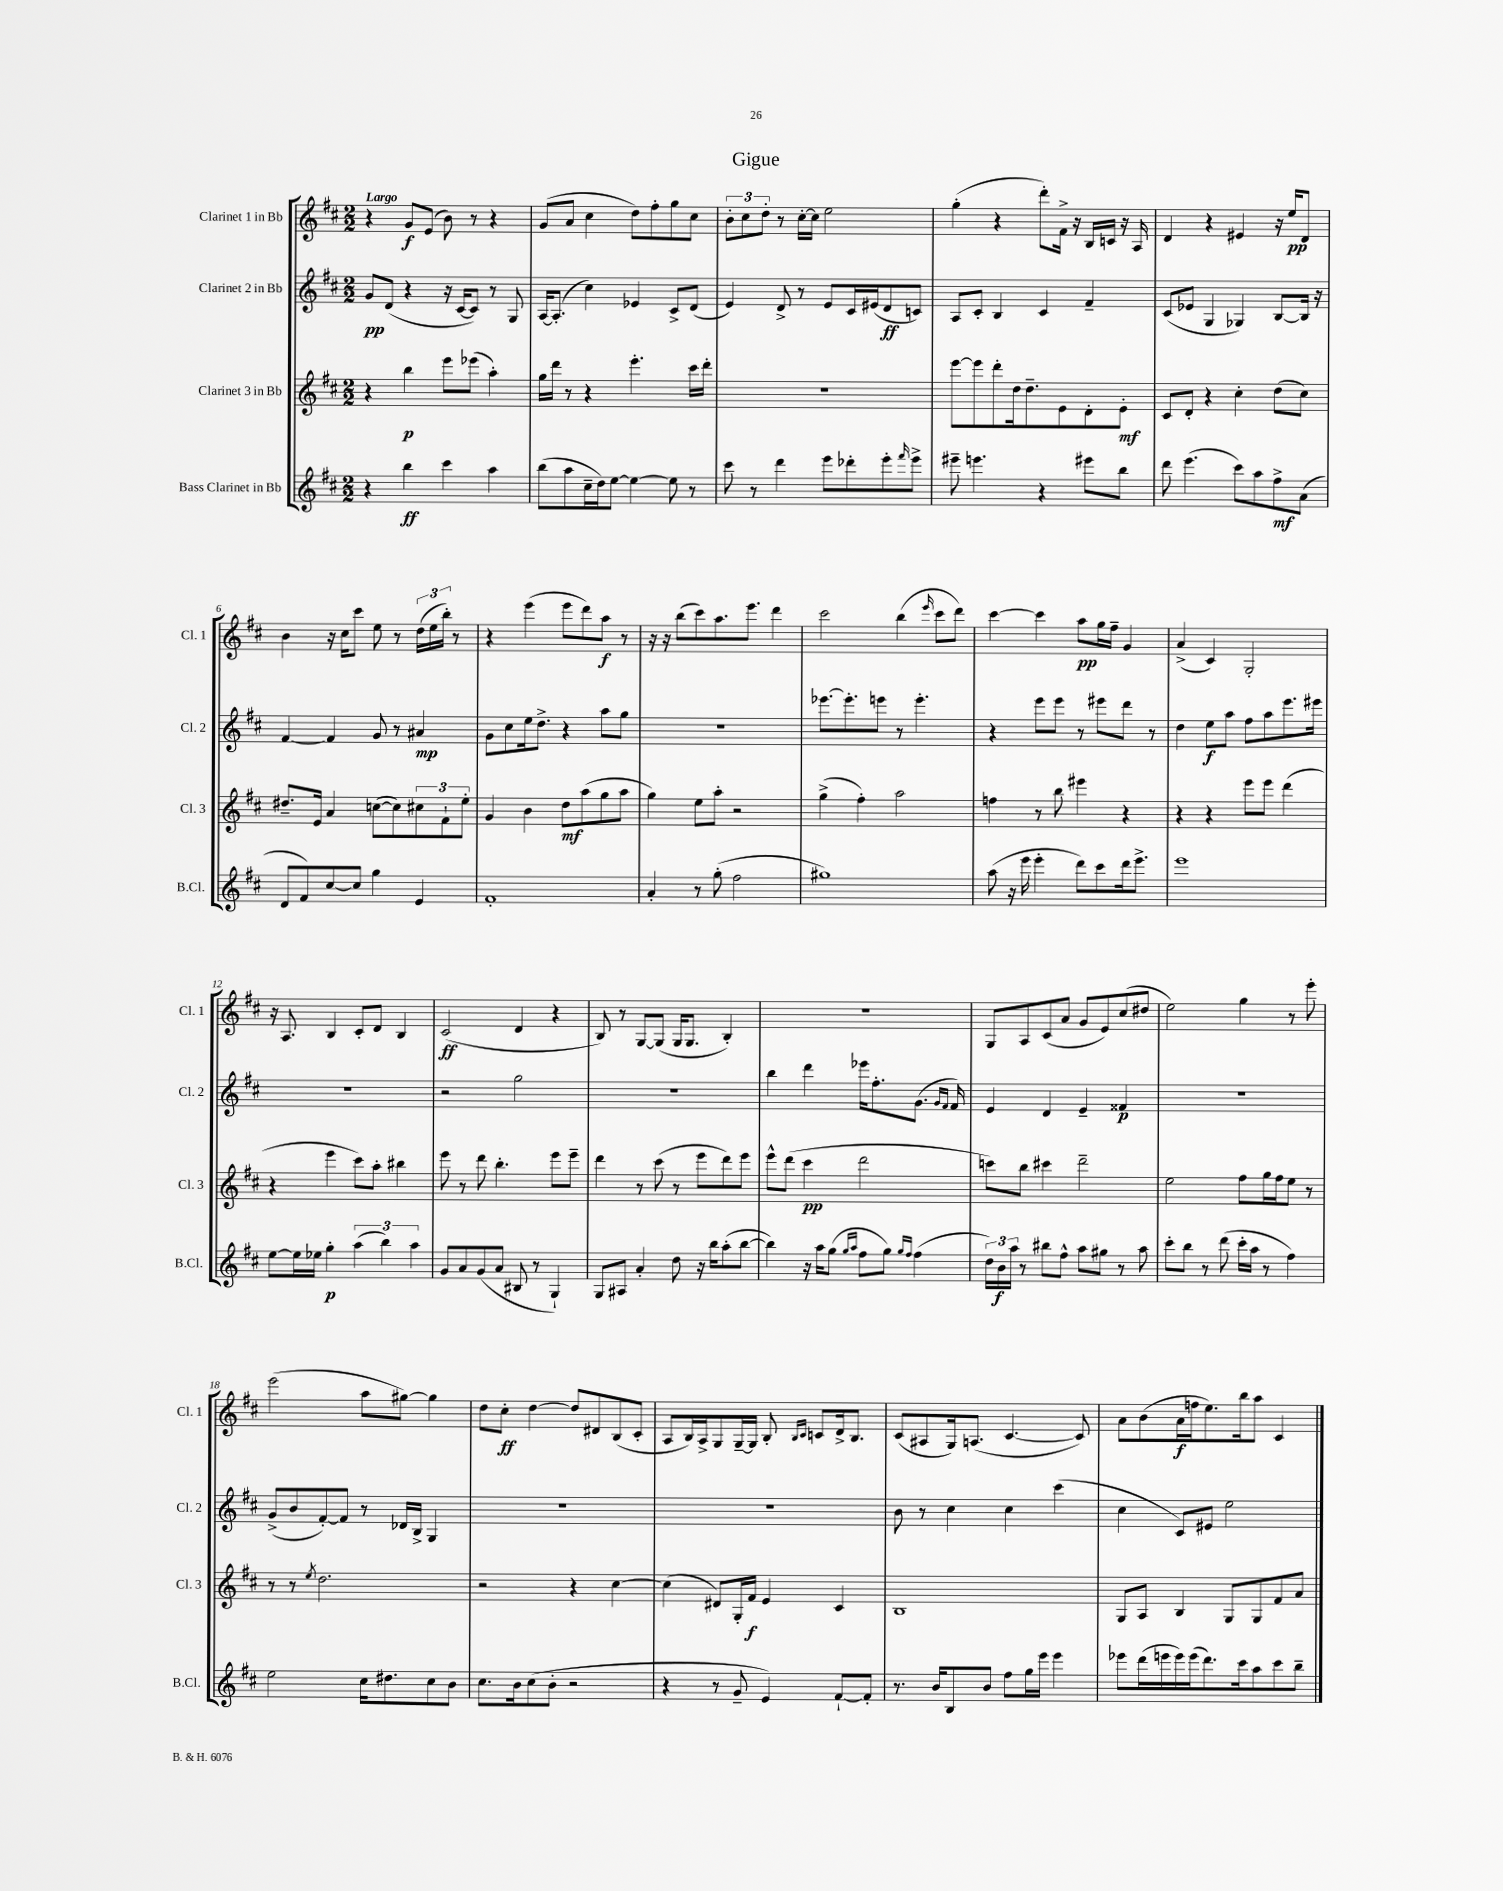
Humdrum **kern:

**kern	**kern	**kern	**kern
*staff4	*staff3	*staff2	*staff1
*clefG2	*clefG2	*clefG2	*clefG2
*k[f#c#]	*k[f#c#]	*k[f#c#]	*k[f#c#]
*M2/2	*M2/2	*M2/2	*M2/2
4r	4r	8g	4r
.	.	(8d	.
4bb	4bb	4r	8g
.	.	.	(8e
4ccc#	8eee	16r	8b)
.	.	[16c#	.
.	(8eee-	8c#])	8r
4aa	4aa')	8r	4r
.	.	8G	.
=	=	=	=
(8bb	16gg	[16A	(8g
.	16ddd	(8.A']	.
8aa	8r	.	8a
16cc#~	4r	4cc#)	4cc#
16dd)	.	.	.
[8ee	.	.	.
4ee_	4.eee'	4e-	8dd)
.	.	.	8ff#'
8ee]	.	8c#^	8gg
8r	16ccc#	(8d	8cc#
.	16ddd'	.	.
=	=	=	=
8ccc#	1r	4e)	12b'
.	.	.	12cc#
8r	.	.	.
.	.	.	12dd'
4ddd	.	8d^	8r
.	.	8r	[16cc#'
.	.	.	16cc#]
8eee	.	8e	2ee
8ddd-'	.	16c#	.
.	.	(16e#	.
8eee'	.	8d	.
16qqfff#	.	.	.
8eee^	.	8c)	.
=	=	=	=
8eee#~	[8eee	8A	(4gg'
4.eee	8eee]	8c#'	.
.	8ddd'	4B	4r
.	16dd	.	.
.	8.dd~	.	.
4r	.	4c#	8ddd')
.	8e	.	16f#^
.	.	.	16r
8eee#	8d'	4f#~	16B
.	.	.	16c
8bb	8e'	.	16r
.	.	.	16A
=	=	=	=
8ddd	8c#	(8c#	4d
(4.eee	8d'	8e-	.
.	4r	4G	4r
8ccc#)	4cc#'	4G-)	4e#
8aa	.	.	.
8ff#^	(8dd	[8B	16r
.	.	.	16ee
(8a	8cc#)	16B]	8d
.	.	16r	.
=	=	=	=
8d	8.dd#~	[4f#	4b
8f#)	.	.	.
.	16e	.	.
[8cc#	4a	4f#]	16r
.	.	.	16cc#
8cc#]	.	.	8ccc#
4gg	([8cc	8g	8ee
.	8cc])	8r	8r
4e	12cc#	4a#	(24dd
.	.	.	24ee
.	12f#`	.	24bb')
.	.	.	8r
.	12ee'	.	.
=	=	=	=
1f#'	4g	8g	4r
.	.	8cc#	.
.	4b	16ee	(4eee
.	.	8.dd^	.
.	8dd	4r	8eee
.	(8aa	.	8ddd)
.	8gg	8aa	8aa
.	8aa	8gg	8r
=	=	=	=
4a'	4gg)	1r	16r
.	.	.	16r
.	.	.	(8bb
8r	8ee	.	8ccc#)
(8gg'	8aa'	.	8.aa
2ff#	2r	.	.
.	.	.	8.eee
.	.	.	4ddd
=	=	=	=
1gg#)	(4gg^	[8.eee-	2ccc#
.	.	8.eee-']	.
.	4ff#')	.	.
.	.	8eee	.
.	2aa	8r	(4bb
.	.	4.eee'	.
.	.	.	16qqeee
.	.	.	8ccc#
.	.	.	8ddd)
=	=	=	=
(8aa	4ff	4r	[4ccc#
16r	.	.	.
16eee	.	.	.
4eee'	8r	8eee	4ccc#]
.	8bb	8eee	.
8ddd)	4eee#	8r	8aa
8ccc#	.	8eee#	16gg
.	.	.	16ff#~
16ddd	4r	8ddd	4g
8.eee^	.	.	.
.	.	8r	.
=	=	=	=
1eee	4r	4dd	(4a^
.	4r	8ee	4c#)
.	.	8aa	.
.	8eee	8ff#	2G'
.	8eee	8aa	.
.	(4ddd	8.eee	.
.	.	16eee#	.
=	=	=	=
[8ee	4r	1r	16r
.	.	.	8.A
16ee]	.	.	.
16ee-	.	.	.
4gg'	4eee	.	4B
(6aa	8ccc#)	.	8c#'
.	8aa'	.	8d
6bb)	.	.	.
.	4bb#	.	4B
6aa	.	.	.
=	=	=	=
8g	8eee	2r	(2c#
8a	8r	.	.
(8g	8ddd	.	.
8a	4.bb'	.	.
8B#	.	2gg	4d
8r	.	.	.
4G`)	8eee	.	4r
.	8eee~	.	.
=	=	=	=
8G	4ddd	1r	8B)
8A#	.	.	8r
4a'	8r	.	[8G
.	(8ccc#	.	(8G]
8dd	8r	.	16G
.	.	.	8.G
16r	8eee	.	.
16bb	.	.	.
(8aa'	8ddd)	.	4B')
[8bb	8eee	.	.
=	=	=	=
4bb])	8eee^^	4bb	1r
.	(8ddd	.	.
16r	4ccc#	4ddd	.
16aa	.	.	.
(8gg	.	.	.
16qqgg	.	.	.
16qqaa	.	.	.
8ff#	2ddd	16eee-	.
.	.	8.ff#'	.
8gg)	.	.	.
16qqgg	.	.	.
16qqff#	.	.	.
(4ff#	.	(8.g	.
.	.	16qqg	.
.	.	16qqf#	.
.	.	16f#)	.
=	=	=	=
24dd)	8ccc)	4e	8G
24b	.	.	.
24aa	.	.	.
8r	8bb	.	8A
8bb#	4ccc#	4d	(8c#
8ff#^^	.	.	8a
8aa	2ddd~	4e~	8g
8gg#	.	.	8e)
8r	.	4f##	(8cc#
8aa	.	.	8dd#
=	=	=	=
8ccc#'	2ee	1r	2ee)
8bb	.	.	.
8r	.	.	.
(8ddd	.	.	.
16ccc#'	8ff#	.	4gg
16aa	.	.	.
8r	16gg	.	.
.	16ff#	.	.
4ff#)	8ee	.	8r
.	8r	.	8eee'
=	=	=	=
2ee	8r	(8g^	(2eee
.	8r	8b	.
.	8qee	.	.
.	2.dd	[8f#')	.
.	.	8f#]	.
16cc#	.	8r	8aa
8.dd#	.	.	.
.	.	16d-	[8gg#)
.	.	16B^	.
8cc#	.	4G	4gg#]
8b	.	.	.
=	=	=	=
8.cc#	2r	1r	8dd
.	.	.	8cc#'
16b	.	.	.
(8cc#	.	.	[4dd
8b'	.	.	.
2r	4r	.	8dd]
.	.	.	8d#
.	[4cc#	.	(8B
.	.	.	8c#'
=	=	=	=
4r	(4cc#]	1r	8A
.	.	.	16B)
.	.	.	16A^
8r	8d#)	.	8G
8g~	16G'	.	[16G~
.	16f#	.	16G]
4e)	4e	.	8B'
.	.	.	16qqB
.	.	.	16qqc#
.	.	.	8c
[8f#`	4c#	.	16d^
.	.	.	8.B
8f#']	.	.	.
=	=	=	=
8.r	1B	8b	(8c#
.	.	8r	8A#
16b	.	.	.
8B	.	4cc#	16G)
.	.	.	(8.A
8b	.	.	.
8ff#	.	4cc#	[4.c#
16gg	.	.	.
16eee	.	.	.
4eee	.	(4ccc#	.
.	.	.	8c#])
=	=	=	=
8eee-	8G	4cc#	8a
(16ddd	8A	.	(8b
16eee	.	.	.
16eee)	4B	8c#)	16a
(16eee	.	.	16ff
8.ddd)	.	8e#	8.ee)
.	8G	2ee	.
16ccc#	.	.	16bb
8aa	8G	.	8aa
8ccc#	8f#	.	4c#
8bb~	8a	.	.
==	==	==	==
*-	*-	*-	*-
